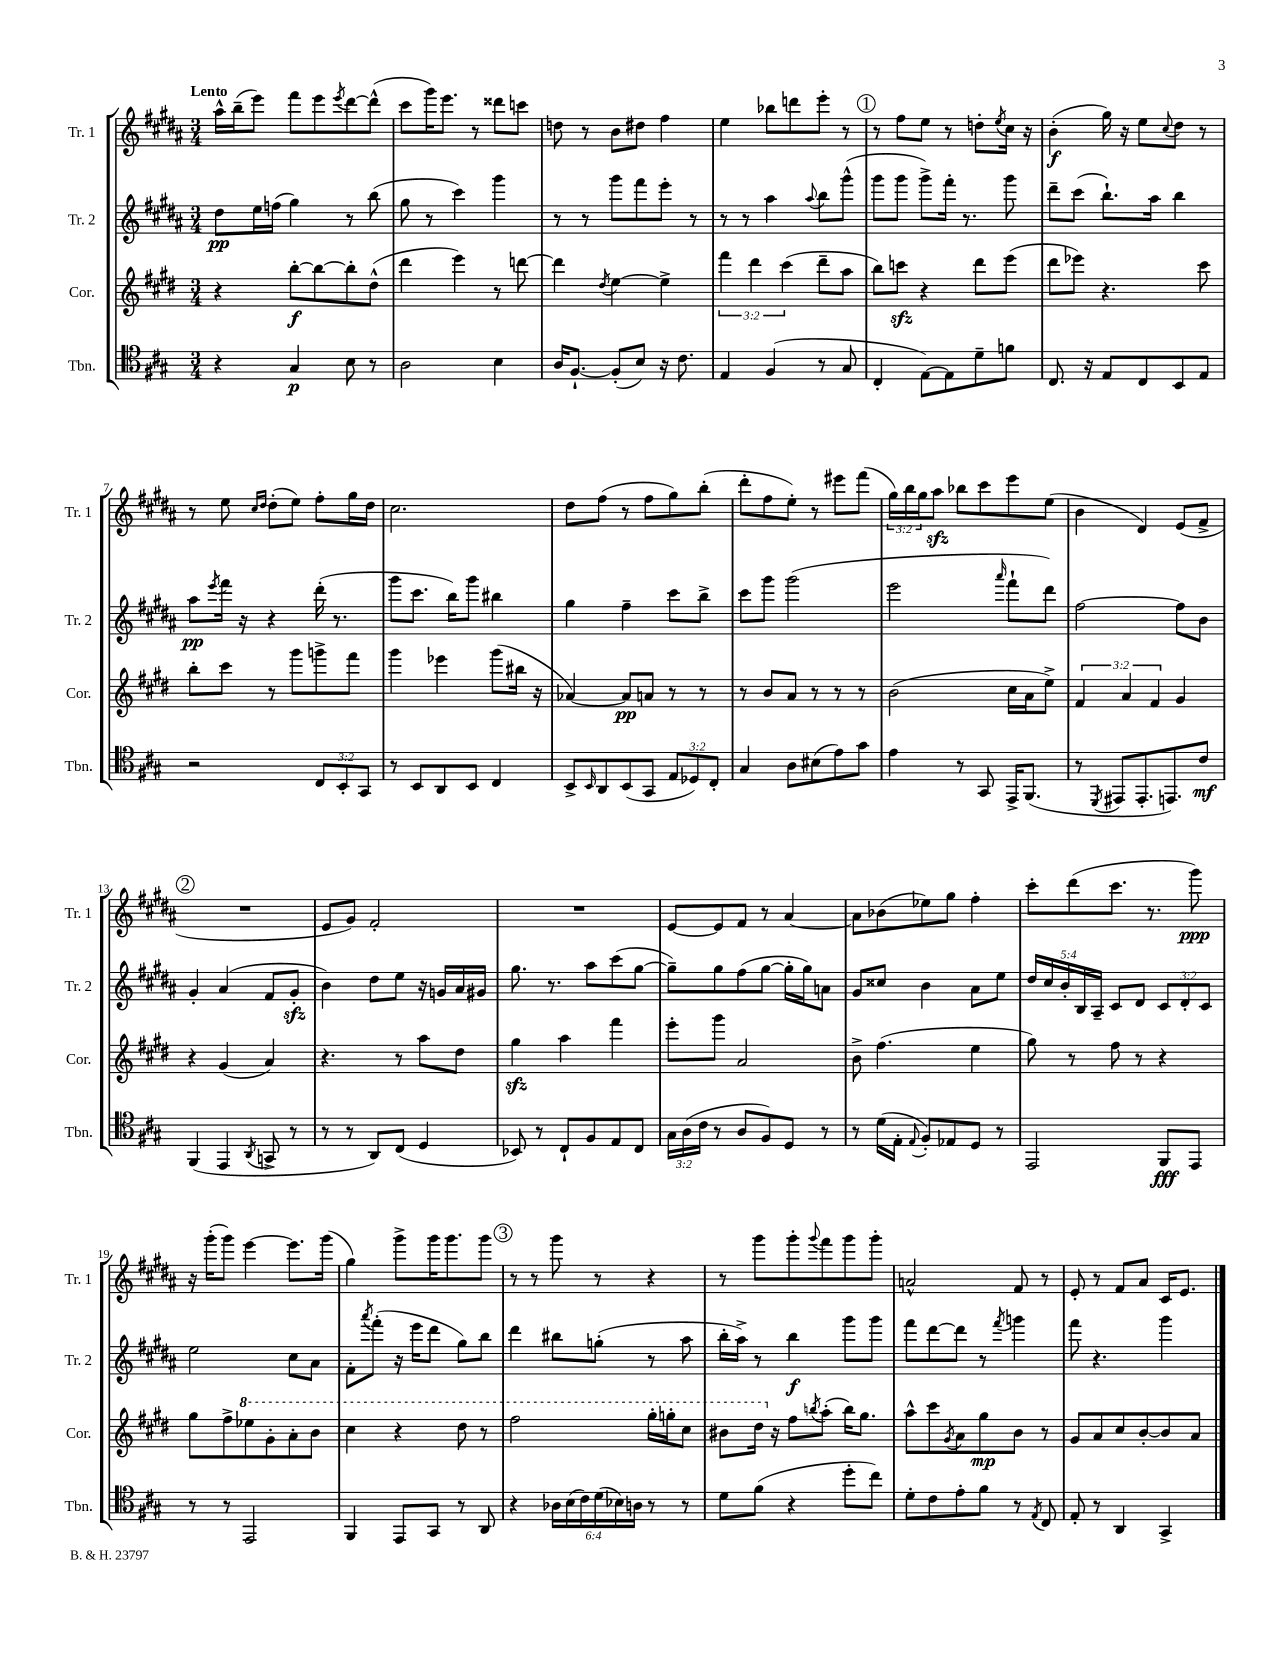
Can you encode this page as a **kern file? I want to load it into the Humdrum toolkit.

**kern	**kern	**kern	**kern
*staff4	*staff3	*staff2	*staff1
*clefC4	*clefG2	*clefG2	*clefG2
*k[f#c#g#]	*k[f#c#g#d#]	*k[f#c#g#d#a#]	*k[f#c#g#d#a#]
*M3/4	*M3/4	*M3/4	*M3/4
4r	4r	8dd#	16aa#^^
.	.	.	(16bb~
.	.	16ee	8eee)
.	.	(16ff	.
4G#	[8bb'	4gg#)	8fff#
.	8bb_	.	8eee
.	.	.	8qeee
8B	8bb']	8r	[8ddd#
8r	(8dd#^^	(8bb	(8ddd#^^]
=	=	=	=
2A	4ddd#	8gg#	8ccc#
.	.	8r	16ggg#)
.	.	.	8.eee
.	4eee)	4ccc#)	.
.	.	.	8r
4B	8r	4ggg#	8ddd##
.	[8ddd	.	8ccc
=	=	=	=
16A	4ddd]	8r	8dd
[8.F#`	.	.	.
.	.	8r	8r
.	8qdd#	.	.
(8F#']	[4ee	8ggg#	8b
8B)	.	8fff#	8dd#
16r	4ee^]	8eee'	4ff#
8.c#	.	.	.
.	.	8r	.
=	=	=	=
4E	6fff#	8r	4ee
.	.	8r	.
.	6ddd#	.	.
(4F#	.	4aa#	8bb-
.	(6ccc#	.	.
.	.	.	8ddd
.	.	8qqaa#	.
8r	8ddd#~	8bb	8eee'
8G#	8aa	(8ggg#^^	8r
=	=	=	=
4C#'	8bb)	8ggg#	8r
.	8ccc	8ggg#	8ff#
[8E)	4r	8ggg#^)	8ee
8E]	.	16fff#'	8r
.	.	8.r	.
8d~	8ddd#	.	8dd'
.	.	.	8qee
8f	(8eee	8ggg#	16cc#
.	.	.	16r
=	=	=	=
8.C#	8ddd#	8ddd#~	(4b'
.	8eee-)	(8ccc#	.
16r	.	.	.
8E	4.r	8.bb`)	16gg#)
.	.	.	16r
8C#	.	.	8ee
.	.	16aa#	.
.	.	.	8qqcc#
8BB	.	4bb	8dd#
8E	8ccc#	.	8r
=	=	=	=
2r	8bb'	8aa#	8r
.	.	8qeee	.
.	8ccc#	16fff#	8ee
.	.	16r	.
.	.	.	16qqcc#
.	.	.	16qqdd#
.	8r	4r	(8dd#'
.	8ggg#	.	8ee)
12C#	8ggg^	(16ddd#'	8ff#'
.	.	8.r	.
12BB'	.	.	.
.	8fff#	.	16gg#
12GG#	.	.	.
.	.	.	16dd#
=	=	=	=
8r	4ggg#	8ggg#	2.cc#
8BB	.	8.ccc#	.
8AA	4eee-	.	.
.	.	16bb)	.
8BB	.	8ggg#	.
4C#	(8ggg#	4bb#	.
.	16bb#	.	.
.	16r	.	.
=	=	=	=
8BB^	[4a-)	4gg#	8dd#
16qqBB	.	.	.
8AA	.	.	(8ff#
(8BB	8a-]	4ff#~	8r
8GG#	8a	.	8ff#
12E	8r	8ccc#	8gg#)
12D-)	.	.	.
.	8r	8bb^	(8bb'
12C#'	.	.	.
=	=	=	=
4G#	8r	8ccc#	8ddd#'
.	8b	8ggg#	8ff#
8A	8a	(2ggg#	8ee')
(8B#	8r	.	8r
8e)	8r	.	8eee#
8g#	8r	.	(8fff#
=	=	=	=
4e	(2b	2eee	24gg#)
.	.	.	24bb
.	.	.	24gg#
.	.	.	8aa#
8r	.	.	8bb-
8GG#	.	.	8ccc#
.	.	16qqaaa#	.
16EE^	16cc#	8fff#`	8eee
(8.FF#	16a	.	.
.	8ee^)	8ddd#)	(8ee
=	=	=	=
8r	6f#	[2ff#	4b
8qDD	.	.	.
8EE#	.	.	.
.	6a	.	.
8.EE#'	.	.	4d#)
.	6f#	.	.
8.EE)	.	.	.
.	4g#	8ff#]	(8e
8c#	.	8b	8f#^
=	=	=	=
(4FF#	4r	4g#'	2.r
4EE	(4g#	(4a#	.
8qAA	.	.	.
8GG^	4a)	8f#	.
8r	.	8g#'	.
=	=	=	=
8r	4.r	4b)	8e
8r	.	.	8g#)
8AA)	.	8dd#	2f#'
(8C#	8r	8ee	.
4D	8aa	16r	.
.	.	16g	.
.	8dd#	16a#	.
.	.	16g#	.
=	=	=	=
8BB-)	4gg#	8.gg#	2.r
8r	.	.	.
.	.	8.r	.
8C#`	4aa	.	.
8F#	.	8aa#	.
8E	4fff#	(8ccc#	.
8C#	.	[8gg#	.
=	=	=	=
24G#	8eee'	8gg#~])	[8e
(24A	.	.	.
24c#	.	.	.
8r	8ggg#	8gg#	8e]
8A	2a	(8ff#	8f#
8F#)	.	[8gg#	8r
8D	.	16gg#']	[4a#
.	.	16gg#)	.
8r	.	8a	.
=	=	=	=
8r	8b^	8g#	8a#]
(16d	(4.ff#	8cc##	(8b-
16E'	.	.	.
8qqE	.	.	.
8F#')	.	4b	8ee-)
8E-	.	.	8gg#
8D	4ee	8a#	4ff#'
8r	.	8ee	.
=	=	=	=
2EE	8gg#)	20dd#	8ccc#'
.	.	20cc#	.
.	.	20b'	.
.	8r	.	(8ddd#
.	.	20B	.
.	.	20A#~	.
.	8ff#	8c#	8.ccc#
.	8r	8d#	.
.	.	.	8.r
8FF#	4r	12c#	.
.	.	12d#'	.
8EE	.	.	8ggg#)
.	.	12c#	.
=	=	=	=
8r	8gg#	2ee	16r
.	.	.	(16ggg#'
8r	8ff#^	.	8ggg#)
2EE	8eee-	.	[4eee
.	8gg#'	.	.
.	8aa'	8cc#	8.eee]
.	8bb	8a#	.
.	.	.	(16ggg#
=	=	=	=
4FF#	4ccc#	8f#'	4gg#)
.	.	8qaaa#	.
.	.	(8fff#'	.
8EE	4r	16r	8ggg#^
.	.	16eee	.
8GG#	.	8ddd#	16ggg#
.	.	.	8.ggg#
8r	8ddd#	8gg#)	.
8AA	8r	8bb	8ggg#
=	=	=	=
4r	2fff#	4ddd#	8r
.	.	.	8r
24A-	.	8bb#	8ggg#
(24B	.	.	.
24c#)	.	.	.
(24d	.	(8gg'	8r
24B-)	.	.	.
24A	.	.	.
8r	16ggg#'	8r	4r
.	16ggg'	.	.
8r	8ccc#	8aa#	.
=	=	=	=
8d	8bb#	16bb'	8r
.	.	16aa#^)	.
(8f#	16ddd#	8r	8ggg#
.	16r	.	.
4r	8ff#	4bb	8ggg#'
.	8qbb	.	8qqggg#
.	(8aa'	.	8fff#
8dd'	16bb)	8ggg#	8ggg#
.	8.gg#	.	.
8cc#)	.	8ggg#	8ggg#'
=	=	=	=
8d'	8aa^^	8fff#	2a^^
8c#	8ccc#	[8ddd#	.
.	8qg#	.	.
8e'	8a	8ddd#]	.
8f#	8gg#	8r	.
.	.	8qfff#	.
8r	8b	4ggg	8f#
8qE	.	.	.
8C#	8r	.	8r
=	=	=	=
8E'	8g#	8fff#	8e'
8r	8a	4.r	8r
4AA	8cc#	.	8f#
.	[8b'	.	8a#
4GG#^	8b]	4ggg#	16c#
.	.	.	8.e
.	8a	.	.
==	==	==	==
*-	*-	*-	*-
